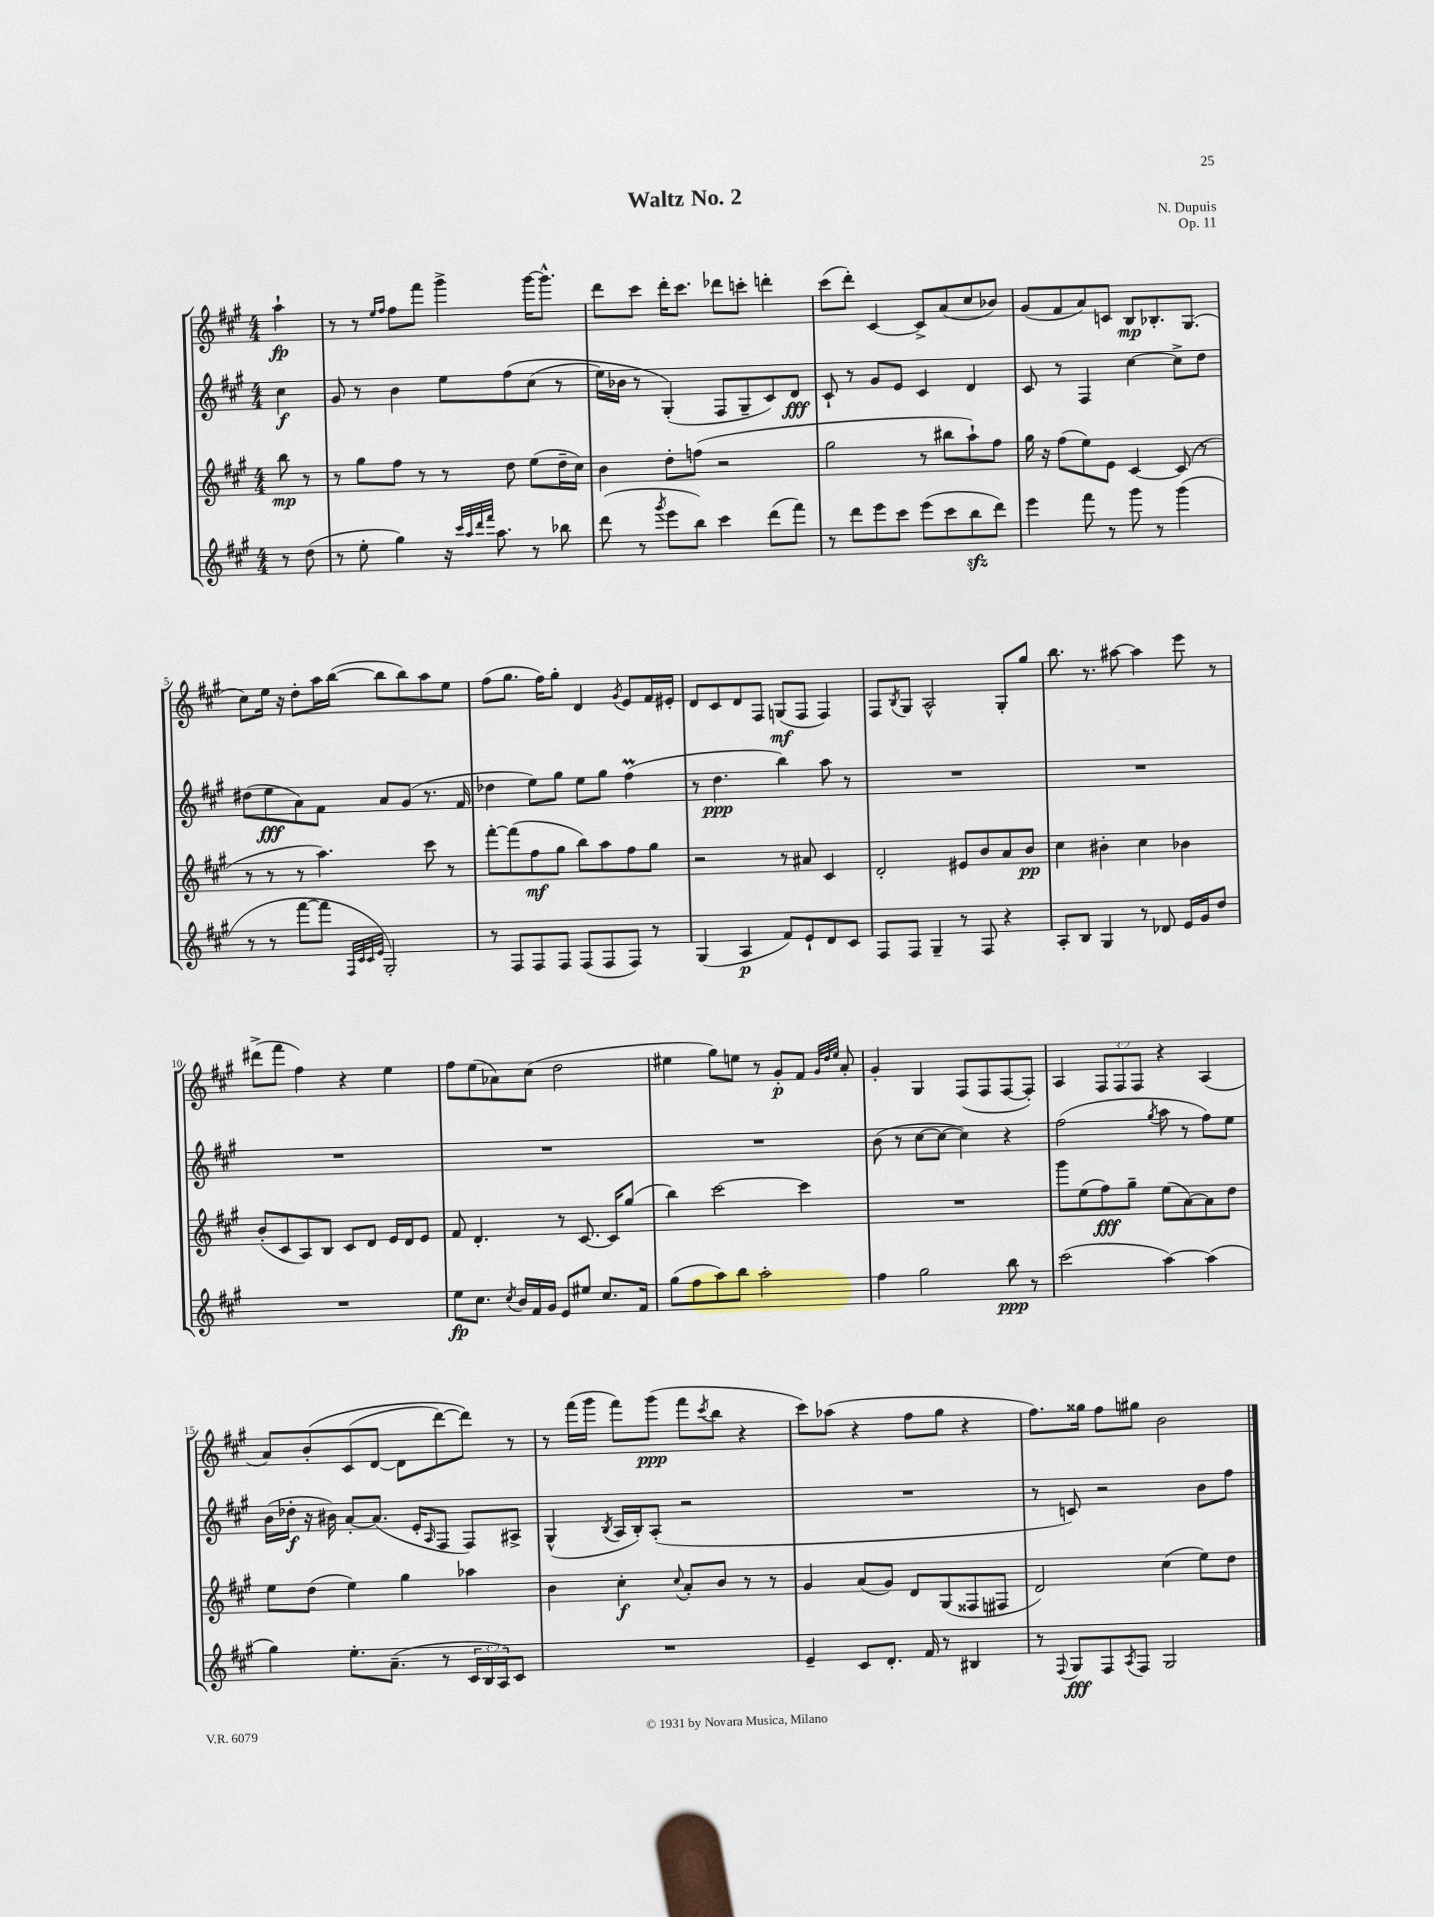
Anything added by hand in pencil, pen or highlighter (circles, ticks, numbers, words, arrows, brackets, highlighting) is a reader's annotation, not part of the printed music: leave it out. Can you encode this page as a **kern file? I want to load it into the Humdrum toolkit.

**kern	**dynam	**kern	**dynam	**kern	**dynam	**kern	**dynam
*part4	*part4	*part3	*part3	*part2	*part2	*part1	*part1
*staff4	*staff4	*staff3	*staff3	*staff2	*staff2	*staff1	*staff1
*clefG2	*	*clefG2	*	*clefG2	*	*clefG2	*
*k[f#c#g#]	*	*k[f#c#g#]	*	*k[f#c#g#]	*	*k[f#c#g#]	*
*M4/4	*	*M4/4	*	*M4/4	*	*M4/4	*
=	=	=	=	=	=	=	=
8r	.	8bb\	mp	4cc#\	f	4aa`\	fp
(8dd\	.	8r	.	.	.	.	.
=1	=1	=1	=1	=1	=1	=1	=1
8r	.	8r	.	8g#/	.	8r	.
8ee'\	.	8gg#\L	.	8r	.	8r	.
.	.	.	.	.	.	16qqee/LL	.
.	.	.	.	.	.	16qqff#/JJ	.
4gg#\)	.	8ff#\J	.	4b\	.	8ff#\L	.
.	.	8r	.	.	.	8fff#\J	.
16r	.	8r	.	8ee\L	.	4ggg#^\	.
32qqccc#/LLL	.	.	.	.	.	.	.
32qqaa/	.	.	.	.	.	.	.
32qqddd/	.	.	.	.	.	.	.
32qqfff#/JJJ	.	.	.	.	.	.	.
8.aa\	.	.	.	.	.	.	.
.	.	8dd\	.	(8ff#\	.	.	.
8r	.	(8ee\L	.	(8cc#\J	.	[16ggg#\KL	.
.	.	.	.	.	.	8.ggg#^^\J]	.
8bb-X\	.	16dd~\L	.	8r	.	.	.
.	.	16cc#\JJ)	.	.	.	.	.
=2	=2	=2	=2	=2	=2	=2	=2
(8ddd\	.	4b\	.	16ee\LL)	.	8ddd\L	.
.	.	.	.	16b-X\JJ	.	.	.
8r	.	.	.	8r	.	8ccc#\J	.
8qggg#/	.	.	.	.	.	.	.
8eee\L	.	8dd'\L	.	(4G#'/)	.	16ddd'\KL	.
.	.	.	.	.	.	8.ccc#\J	.
8bb\J)	.	(8ffn\J	.	.	.	.	.
4ccc#\	.	2r	.	8F#/L	.	8ddd-X\L	.
.	.	.	.	8G#~/	.	8cccn'\J	.
(8ddd\L	.	.	.	8c#/)	.	4dddn'\	.
8fff#\J)	.	.	.	8d/J	fff	.	.
=3	=3	=3	=3	=3	=3	=3	=3
8r	.	2gg#\	.	8c#`/	.	(8ccc#\L	.
8ddd\L	.	.	.	8r	.	8ddd'\J)	.
8eee\	.	.	.	8g#/L	.	[4c#/	.
8ccc#\J	.	.	.	8e/J	.	.	.
(8eee\L	.	8r	.	4c#/	.	8c#^/L]	.
8ccc#\	.	8bb#X\L	.	.	.	(8a/	.
8bbzz\	.	8aa`\)	.	4d/	.	8cc#/	.
8ddd\J)	.	8ff#\J	.	.	.	8b-X/J)	.
=4	=4	=4	=4	=4	=4	=4	=4
4eee\	.	16gg#\	.	8c#/	.	(8g#/L	.
.	.	16r	.	.	.	.	.
.	.	(8ff#\L	.	8r	.	8f#/	.
8fff#\	.	8ee\)	.	4F#/	.	8a/)	.
8r	.	8e\J	.	.	.	8cn/J	.
8ggg#\	.	[4c#/	.	[4cc#\	.	8B/L	mp
8r	.	.	.	.	.	8.B-X'/	.
(4ggg#\	.	(8c#/]	.	8cc#^\L]	.	.	.
.	.	.	.	.	.	(8.G#/J	.
.	.	8r	.	8dd\J	.	.	.
!!LO:LB:g=z
=5	=5	=5	=5	=5	=5	=5	=5
8r	.	8r	.	(8dd#X\L	.	8cc#\L)	.
8r	.	8r	.	8ee\	fff	16ee\Jk	.
.	.	.	.	.	.	16r	.
[8fff#\L	.	8r	.	8a\)	.	8dd'\L	.
8fff#\J]	.	4.aa\)	.	8f#\J	.	16aa\L	.
.	.	.	.	.	.	([16bb\JJ	.
32qqF#/LLL	.	.	.	.	.	.	.
32qqc#/	.	.	.	.	.	.	.
32qqc#/	.	.	.	.	.	.	.
32qqe/JJJ	.	.	.	.	.	.	.
2G#'/)	.	.	.	8a/L	.	8bb\L]	.
.	.	.	.	(8g#/J	.	8bb\)	.
.	.	8ccc#\	.	8.r	.	8aa\	.
.	.	8r	.	.	.	8ee\J	.
.	.	.	.	16f#/	.	.	.
=6	=6	=6	=6	=6	=6	=6	=6
8r	.	[8fff#'\L	.	4dd-X\	.	(8ff#\L	.
8F#/L	.	(8fff#\]	.	.	.	8.gg#\J	.
8F#/	.	8ff#\	mf	8ee\L)	.	.	.
.	.	.	.	.	.	16ff#\KL)	.
8F#/J	.	8gg#\J	.	8gg#\J	.	8gg#'\J	.
(8F#/L	.	8bb\L)	.	8ee\L	.	4d/	.
8F#/	.	8aa\	.	8gg#\J	.	.	.
.	.	.	.	.	.	8qg#/	.
8F#/J)	.	8ff#\	.	(4ff#M\	.	8e/L	.
8r	.	8gg#\J	.	.	.	16f#/L	.
.	.	.	.	.	.	16e#X'/JJ	.
=7	=7	=7	=7	=7	=7	=7	=7
(4G#/	.	2r	.	8r	.	8d/L	.
.	.	.	.	4.dd\	ppp	8c#/	.
4A/	p	.	.	.	.	8d/	.
.	.	.	.	.	.	8F#/J	.
8f#/L)	.	8r	.	4bb\)	.	(8Gn/L	mf
8e`/	.	8a#X/	.	.	.	8F#/J	.
8d/	.	4c#/	.	8aa\	.	4F#/)	.
8c#/J	.	.	.	8r	.	.	.
=8	=8	=8	=8	=8	=8	=8	=8
8F#/L	.	2d'/	.	1r	.	8F#/L	.
.	.	.	.	.	.	8qB/	.
8F#/J	.	.	.	.	.	8G#/J	.
4G#~/	.	.	.	.	.	2A^^/	.
8r	.	8e#X/L	.	.	.	.	.
8F#/	.	8b/	.	.	.	.	.
4r	.	8a/	.	.	.	8G#'/L	.
.	.	8b/J	pp	.	.	8gg#/J	.
=9	=9	=9	=9	=9	=9	=9	=9
8A'/L	.	4cc#\	.	1r	.	8.bb\	.
8B/J	.	.	.	.	.	.	.
.	.	.	.	.	.	8.r	.
4G#/	.	4b#X'\	.	.	.	.	.
.	.	.	.	.	.	[8aa#X\	.
8r	.	4cc#\	.	.	.	4aa#\]	.
8d-X/	.	.	.	.	.	.	.
16e/LL	.	4b-X\	.	.	.	8eee\	.
16g#/J	.	.	.	.	.	.	.
8dd/J	.	.	.	.	.	8r	.
!!LO:LB:g=z
=10	=10	=10	=10	=10	=10	=10	=10
1r	.	(8b'/L	.	1r	.	(8ddd#X^\L	.
.	.	8c#/	.	.	.	8fff#\J	.
.	.	8A/)	.	.	.	4ff#\)	.
.	.	8B/J	.	.	.	.	.
.	.	8c#/L	.	.	.	4r	.
.	.	8d/J	.	.	.	.	.
.	.	16e/LL	.	.	.	4ee\	.
.	.	16d/J	.	.	.	.	.
.	.	8e/J	.	.	.	.	.
=11	=11	=11	=11	=11	=11	=11	=11
8ee\L	fp	8f#/	.	1r	.	8ff#\L	.
8.cc#\J	.	4.d'/	.	.	.	(8ee\	.
.	.	.	.	.	.	8a-X\)	.
8qcc#/	.	.	.	.	.	.	.
16b/LL	.	.	.	.	.	.	.
16f#/	.	.	.	.	.	(8cc#\J	.
16g#/JJ	.	.	.	.	.	.	.
8e/L	.	8r	.	.	.	2dd\	.
8ee#X/J	.	[8.c#/	.	.	.	.	.
8.cc#/L	.	.	.	.	.	.	.
.	.	16c#/KL]	.	.	.	.	.
.	.	(8gg#/J	.	.	.	.	.
16f#/Jk	.	.	.	.	.	.	.
=12	=12	=12	=12	=12	=12	=12	=12
(8gg#\L	.	4bb\)	.	1r	.	4ee#X\	.
8ff#\	.	.	.	.	.	.	.
8aa\)	.	[2ccc#\	.	.	.	8gg#\L)	.
8bb\J	.	.	.	.	.	8een\J	.
2aa'\	.	.	.	.	.	8r	.
.	.	.	.	.	.	8g#'/L	p
.	.	4ccc#\]	.	.	.	8f#/J	.
.	.	.	.	.	.	32qqg#/LLL	.
.	.	.	.	.	.	32qqdd/	.
.	.	.	.	.	.	32qqee/JJJ	.
.	.	.	.	.	.	8a'/	.
=13	=13	=13	=13	=13	=13	=13	=13
4ff#\	.	1r	.	(8b\	.	4g#'/	.
.	.	.	.	8r	.	.	.
2gg#\	.	.	.	[8cc#\L	.	4G#/	.
.	.	.	.	8cc#\J_	.	.	.
.	.	.	.	4cc#\])	.	(8F#/L	.
.	.	.	.	.	.	8F#/	.
8bb\	ppp	.	.	4r	.	[8F#/	.
8r	.	.	.	.	.	8F#'/J])	.
=14	=14	=14	=14	=14	=14	=14	=14
(2ccc#\	.	8ggg#\L	.	(2ff#\	.	4A/	.
.	.	(8ee\	.	.	.	.	.
.	.	8ff#\)	fff	.	.	12F#/L	.
.	.	.	.	.	.	12F#/	.
.	.	8gg#~\J	.	.	.	.	.
.	.	.	.	.	.	12F#/J	.
.	.	.	.	8qgg#/	.	.	.
[4aa\)	.	(8ee\L	.	8aa\	.	4r	.
.	.	[8a\)	.	8r	.	.	.
(4aa\]	.	8a\]	.	8ff#\L)	.	(4A/	.
.	.	8dd\J	.	8ee\J	.	.	.
!!LO:LB:g=z
=15	=15	=15	=15	=15	=15	=15	=15
4gg#\)	.	8ee\L	.	(16b\LL	.	8a/L)	.
.	.	.	.	16dd-X'\JJ	f	.	.
.	.	(8dd\J	.	16r	.	(8b'/	.
.	.	.	.	16b#X\)	.	.	.
8.ee'\L	.	4ee\)	.	[8a'/L	.	(8c#/	.
.	.	.	.	(8.a/J]	.	[8d/J	.
(8.a~\J	.	.	.	.	.	.	.
.	.	4gg#\	.	.	.	8d\L]	.
.	.	.	.	16e'/KL	.	.	.
.	.	.	.	16qqA/	.	.	.
8r	.	.	.	8F#/J	.	[8ddd\)	.
24c#/LL	.	4aa-X\	.	8F#/L)	.	8ddd\J])	.
24B/	.	.	.	.	.	.	.
24A/J)	.	.	.	.	.	.	.
8c#/J	.	.	.	8A#X^/J	.	8r	.
=16	=16	=16	=16	=16	=16	=16	=16
1r	.	4b\	.	(4G#^^/	.	8r	.
.	.	.	.	.	.	(16fff#\LL	.
.	.	.	.	.	.	16ggg#\JJ	.
.	.	.	.	8qB/	.	.	.
.	.	4cc#'\	f	16A/LL	.	8fff#\L)	.
.	.	.	.	16B'/J)	.	.	.
.	.	.	.	(8A'/J	.	(8ggg#\J	ppp
.	.	8qqcc#/	.	.	.	.	.
.	.	8a'/L	.	2r	.	8fff#\L	.
.	.	.	.	.	.	8qccc#/	.
.	.	8b/J	.	.	.	8bb\J	.
.	.	8r	.	.	.	4r	.
.	.	8r	.	.	.	.	.
=17	=17	=17	=17	=17	=17	=17	=17
4e~/	.	4g#/	.	1r	.	8ccc#\L)	.
.	.	.	.	.	.	(8aa-X\J	.
8c#/L	.	(8a/L	.	.	.	4r	.
8.d'/J	.	8g#/J)	.	.	.	.	.
.	.	8d/L	.	.	.	8ff#\L	.
16f#/	.	.	.	.	.	.	.
8r	.	(8G#/	.	.	.	8gg#\J	.
4B#X/	.	8F##X/	.	.	.	4r	.
.	.	8F#X/J	.	.	.	.	.
=18	=18	=18	=18	=18	=18	=18	=18
8r	.	2d/)	.	8r	.	8.ff#\L)	.
8qqF#/	.	.	.	.	.	.	.
8G#/L	fff	.	.	8cn/)	.	.	.
.	.	.	.	.	.	16gg##X\Jk	.
8F#/	.	.	.	2r	.	8ff#\L	.
8qA/	.	.	.	.	.	.	.
8F#/J	.	.	.	.	.	8gg#X\J	.
2G#/	.	(4cc#\	.	.	.	2b\	.
.	.	8ee\L)	.	8b\L	.	.	.
.	.	8dd\J	.	8ff#\J	.	.	.
==	==	==	==	==	==	==	==
*-	*-	*-	*-	*-	*-	*-	*-
